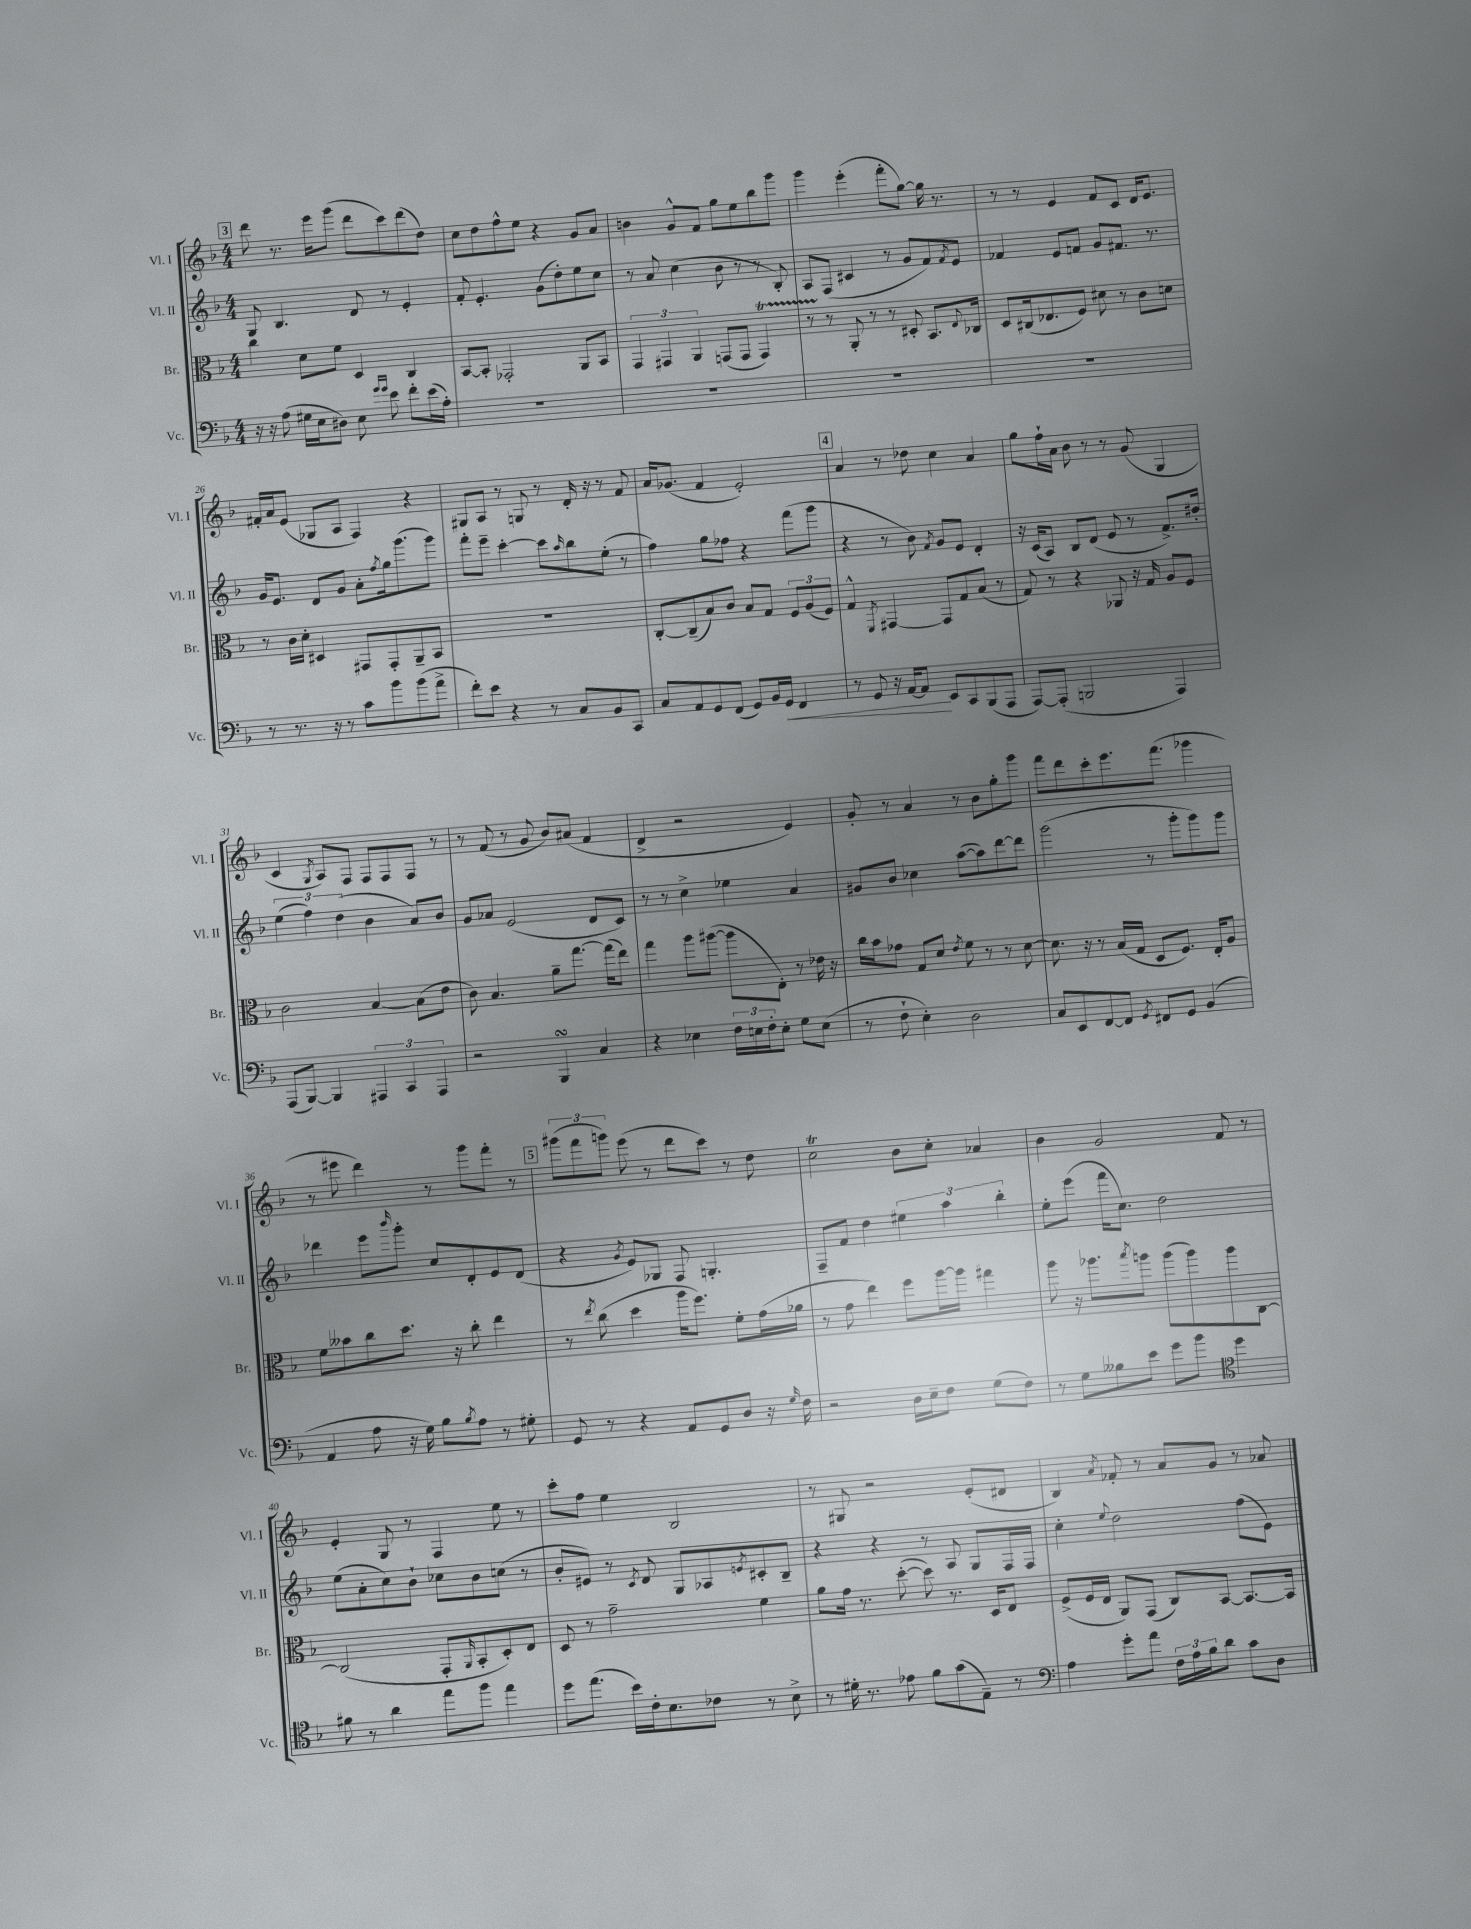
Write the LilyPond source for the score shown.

<<
\new StaffGroup <<
\new Staff = "s0" \with { instrumentName = "Vl. I" shortInstrumentName = "Vl. I" } {
    \clef treble \key f \major \numericTimeSignature \time 4/4
    \mark \markup { \box "3" } d'''8 r8. e'''16 g'''8( d'''8 c'''8) d'''8( d''8) |
    c''8 d''8 f''8-^ e''8 r4 g'8 a'8 |
    b'4 g'8-^ f'8 g''8 e''8 bes''8 g'''8 |
    g'''4 e'''4-.( f'''8-. g''8~) g''16 r8. |
    r8 r8 e'4 f'8 c'8 d'16 e'8. |
    fis'16-. a'16 e'8( ges8 a8 f4) r4 |
    gis8 a8 r8 g8 r8 d'16-. r16 r8 f'8 |
    a'16 ges'8.( f'4 e'2-.) |
    \mark \markup { \box "4" } a'4 r8 des''8 c''4 a'4 |
    g''8 f''16-! a'16 bes'8 r8 r8 g'8( g4 |
    c'4 \acciaccatura { g8 } a8) f8 f8 f8 f8 r8 |
    r8 f'8( r8 g'8 bes'8) ais'8( f'4 |
    d'4-> r2 e'4) |
    g'8-. r8 a'4 r8 bes'8 g''8-. g'''8 |
    f'''8 d'''8 c'''8-. e'''8. f'''8.( ges'''4 |
    r8 eis'''8 d'''4) r8 g'''8 f'''8-. r8 |
    \mark \markup { \box "5" } \tuplet 3/2 { gis'''8( f'''8 g'''8) } e'''8( r8 d'''8 c'''8) r8 d''8 |
    c''2\trill bes'8 c''8-. aes'4 |
    bes'4 g'2 f'8 r8 |
    e'4-. g8 r8 f4 e''8 r8 |
    c'''8-. f''8 e''4 bes2 |
    r8 gis8 r2 e'8-.( dis'8 |
    bes4) \acciaccatura { a'8 } fes'8-. r8 a'8 g'8 r8 aes'8 \bar "|." |
}
\new Staff = "s1" \with { instrumentName = "Vl. II" shortInstrumentName = "Vl. II" } {
    \clef treble \key f \major \numericTimeSignature \time 4/4
    \mark \markup { \box "3" } g8 bes4. d'8 r8 e'4-. |
    f'8-. e'4.-. g'8( d''8-.) e''8 c''8 |
    r8 a'8 c''4( bes'8 r8 r8 bes8-.) |
    a8 f8( cis'4 r8 g'8 f'8) \acciaccatura { f'8 } e'8 |
    fes'4 e'8 f'8 g'8 fis'8. r8. |
    g'16 e'8. d'8 g'8 a'8-. \acciaccatura { f''8 } g''16 g'''8.( g'''8) |
    f'''8-. e'''8-- c'''4~-. c'''8 \grace { a''16 } bes''8 e''8-.( r8 |
    f''4) g''8 fes''8 r4 f'''8( g'''8 |
    \mark \markup { \box "4" } r4 r8 bes'8) \acciaccatura { f'8 } g'8 e'8 d'4-. |
    r16 c'16( a8) bes8 d'8( e'8 r8 f'8.->) dis''16-. |
    \tuplet 3/2 { e''4( f''4) d''4( } bes'4 a'8) bes'8 |
    g'8 aes'8 e'2( d'8 c'8) |
    r8 r8 c''4-> ees''4 a'4 |
    gis'8 bes'8 ces''4 a''8~( a''8) d'''8~ d'''8 |
    g'''2( r8 g'''8-. g'''8) g'''8 |
    des'''4 e'''8 \grace { bes'''16 } g'''8-. c''8 d'8-. e'8 d'8( |
    \mark \markup { \box "5" } r4 \acciaccatura { g'8 } e'8) ges8 f8 g4.-. |
    f8-- f'8 d''4 \tuplet 3/2 { eis''4 a''4 bes''4-. } |
    e''8-. e'''8( f'''16 c''8.) d''2 |
    e''8( a'8-. c''8) bes'8-! ces''8 bes'8 c''8( r8 |
    bes'8-. eis'8) r8 \acciaccatura { c'8 } d'8 g8 aes8 \acciaccatura { e'8 } cis'8-. bes8-- |
    r4 r4 r8 a8 g8 f16 f16 |
    c''4-. \appoggiatura { e''8 } d''2 f''8( e'8) \bar "|." |
}
\new Staff = "s2" \with { instrumentName = "Br." shortInstrumentName = "Br." } {
    \clef alto \key f \major \numericTimeSignature \time 4/4
    \mark \markup { \box "3" } c''4 d'8 f'8 d4 c4 |
    bes,8~ bes,8-. ges,2-. a,8 bes,8 |
    \tuplet 3/2 { g,4 gis,4 a,4 } g,8( g,8 g,4\startTrillSpan) |
    r8 r8\stopTrillSpan a,8-. r8 r8 dis8-. bes,8. \appoggiatura { e8 } ces16 |
    d8 cis16( ees8. f8) dis'8 r8 c'8 d'8 |
    r8 c'16 d'16-. dis4 gis,8 gis,8-. a,8-- bes,8 |
    R1 |
    c8~-. c8--( bes8) c'8 bes8 g8 \tuplet 3/2 { f8 a8( f8) } |
    \mark \markup { \box "4" } g4-^ \acciaccatura { f,8 } gis,4~ gis,8 g8 bes8( r8 |
    g8) r8 r4 aes,8 r16 g16 a8 f8 |
    c'2 bes4~ bes8( e'8 |
    c'8) bes4. a'8-- g''8.~ g''16( e''8) |
    g''4 a''8 ais''8~( ais''8 e8-.) r8 ees'16 r16 |
    c''16 bes'16 ges'8 g8 d'8 \acciaccatura { e'8 } f'8 r8 r8 d'8~ |
    d'8. r16 r8 bes16( g16 d8 f8.) e16-. a8 |
    f'8 beses'8 c''8 d''8. r16 c''8-. e''4 |
    \mark \markup { \box "5" } r8 \acciaccatura { e''8 } c''8( d''4 a''16 f''8.) f'8-. g'16( aes'16 |
    r8 g'8 e''4) f''8 a''16~ a''16 gis''4 |
    a''8 r16 aes''8. \acciaccatura { bes''8 } a''8 a''8( a''8) a''8 c8~ |
    c2( g,8-. \grace { a,16 } bes,8-. d8-.) e8 |
    d8 r8 g'2-- f'4 |
    a'8 g'16 r8. d''8~-.( d''8) r8. d16 e8 |
    f8->( f16 e16 a,8) g,8( c8) bes,8~ bes,8.~ bes,16 \bar "|." |
}
\new Staff = "s3" \with { instrumentName = "Vc." shortInstrumentName = "Vc." } {
    \clef bass \key f \major \numericTimeSignature \time 4/4
    \mark \markup { \box "3" } r16 r16 a8( gis16 e16 dis8) e8 \grace { g'16 g'16 } e'8 f'8-. e'16( a16-.) |
    R1 |
    R1 |
    R1 |
    R1 |
    r8 r8. r16 r8 c'8 bes'8 bes'8( a'8-> |
    f'8-.) e'8 r4 r8 c8 bes,8 c,8 |
    c8 a,8 g,8 f,8( g,8) bes,16 g,16\< f,4 |
    \mark \markup { \box "4" } r8 g,8 r16 a,16~ a,8\! e,8 c,8 bes,,8( a,,8 |
    a,,8~) a,,8-.( b,,2 a,,4) |
    a,,8( bes,,8~) bes,,4 \tuplet 3/2 { ais,,4 c,4 ais,,4 } |
    r2 bes,,4\turn c4 |
    r4 ees4 \tuplet 3/2 { f16 e16 f16-. } e8-. g8 e8( |
    r8 f8-! e4-.) d2 |
    c8 e,8 f,8~ f,8 \acciaccatura { g,8 } fis,8 g,8 bes,4( |
    a,4 a8 r16 g16) bes8 \acciaccatura { bes8 } a8 r8 gis8-. |
    \mark \markup { \box "5" } g,8 r8 r4 a,8 g,8 d8 r16 \grace { g16 } f16 |
    r2 d16 e16-- f8 g8( f8) |
    r8 g8 beses8 e'8 g'8 bes'8 \clef tenor d''4 |
    fis'8 r8 a'4 e''8 f''8 e''4 |
    d''8 e''8.( bes'16) c'16-. bes8. ces'8 r8 bes8-> |
    r8 dis'16-. r8. ees'8 f'8 g'8( e8--) r8 |
    \clef bass a4 g'8-. a'8 \tuplet 3/2 { f16 a16 bes16 } d'8 c'8 d8 \bar "|." |
}
>>
>>
\layout { \context { \Score currentBarNumber = #21 } }
